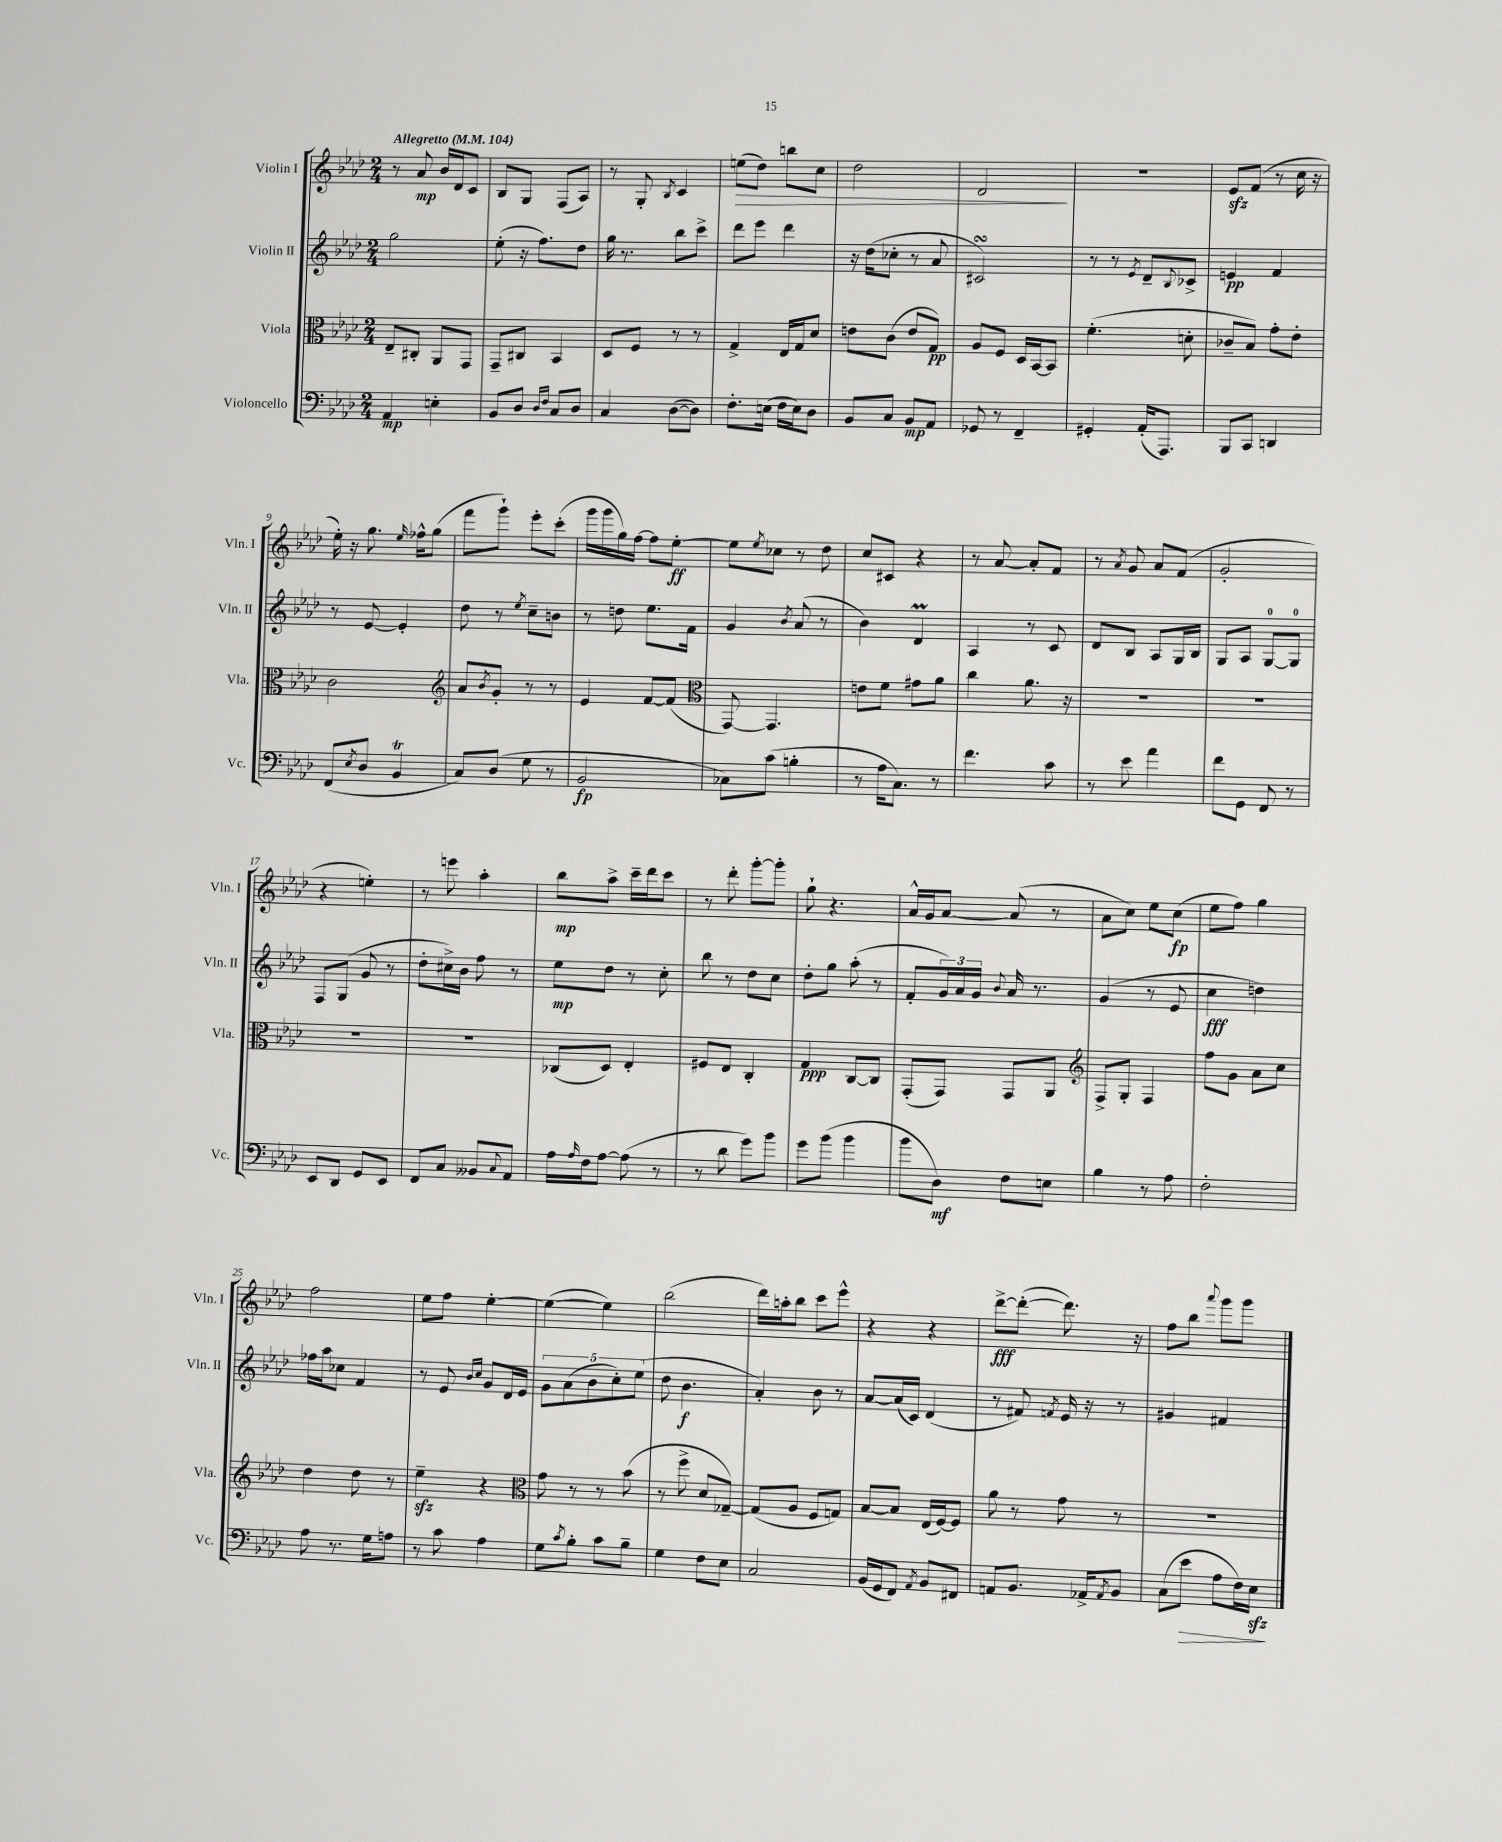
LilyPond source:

<<
\new StaffGroup <<
\new Staff = "s0" \with { instrumentName = "Violin I" shortInstrumentName = "Vln. I" } {
    \clef treble \key aes \major \numericTimeSignature \time 2/4 \tempo "Allegretto" 4 = 104
    r8 aes'8\mp bes'16 des'16 c'8 |
    bes8 g8 f8( aes8) |
    r8 g8-. \acciaccatura { bes8 } c'4 |
    e''8\>( des''8) b''8 c''8 |
    des''2 |
    des'2\! |
    r2 |
    ees'8\sfz f'8( r8 c''16 r16 |
    ees''16-.) r16 g''8. \grace { ees''16 } fes''16-^ g''8( |
    f'''8 g'''8-!) ees'''8-. c'''8-.( |
    g'''16 g'''16 g''16) f''16~ f''8 ees''8~-.\ff |
    ees''8 \acciaccatura { ees''8 } ces''8 r8 des''8 |
    c''8 cis'8 r4 |
    r8 aes'8~ aes'8-. f'8 |
    r8 \acciaccatura { aes'8 } g'8 aes'8 f'8( |
    g'2-. |
    r4 e''4-.) |
    r8 e'''8 aes''4-. |
    bes''8\mp aes''8-> c'''16-- des'''16 c'''8 |
    r8 des'''8-. g'''8~-. g'''8-. |
    g''8-! r4. |
    aes'16-^ g'16 aes'8~ aes'8( r8 |
    aes'8 c''8) ees''8 c''8\fp( |
    ees''8 f''8) g''4 |
    f''2 |
    ees''8 f''8 ees''4~-. |
    ees''4~( ees''4) |
    bes''2( |
    des'''16) a''16-. bes''8 c'''8 ees'''8-^ |
    r4 r4 |
    des'''8~->\fff des'''8~-.( des'''8.) r16 |
    f''8 bes''8 \appoggiatura { aes'''8 } g'''8 g'''8 \bar "|." |
}
\new Staff = "s1" \with { instrumentName = "Violin II" shortInstrumentName = "Vln. II" } {
    \clef treble \key aes \major \numericTimeSignature \time 2/4
    g''2 |
    ees''8-.( r16 f''8.) des''8 |
    g''16 r8. bes''8 c'''8-> |
    des'''8 ees'''8 des'''4 |
    r16 des''16( ces''8-. r8 aes'8 |
    cis'2\turn) |
    r8 r8 \acciaccatura { ees'8 } des'8-- \appoggiatura { bes8 } ces'8-> |
    e'4\pp f'4 |
    r8 ees'8~ ees'4-. |
    des''8 r8 \acciaccatura { ees''8 } c''8-- b'8 |
    r8 d''8 ees''8. f'16 |
    g'4 \acciaccatura { bes'8 } aes'8( r8 |
    bes'4) des'4\prall |
    aes4 r8 c'8 |
    des'8 bes8 aes8 g16 bes16 |
    g8 aes8 g8-0~ g8-0 |
    f8 g8( g'8 r8 |
    des''8-. cis''16->) bes'16 f''8 r8 |
    ees''8\mp des''8 r8 c''8-. |
    bes''8 r8 des''8 c''8 |
    des''8-. g''8 aes''8-.( r8 |
    f'8-. \tuplet 3/2 { g'16) aes'16 g'16 } \appoggiatura { bes'8 } aes'16 r8. |
    g'4( r8 ees'8 |
    c''4\fff d''4) |
    fes''16 aes''16 ces''8 f'4 |
    r8 ees'8 \grace { bes'16 c''16 } g'8 des'16 ees'16 |
    \tuplet 5/4 { g'8 aes'8( bes'8 c''8-.) ees''8( } |
    des''8 bes'4.\f |
    aes'4-.) bes'8 r8 |
    aes'8~ aes'16( c'16) des'4( |
    r8 fis'8) \acciaccatura { f'8 } ees'16 r16 r8 |
    gis'4 fis'4 \bar "|." |
}
\new Staff = "s2" \with { instrumentName = "Viola" shortInstrumentName = "Vla." } {
    \clef alto \key aes \major \numericTimeSignature \time 2/4
    ees8-- cis8-. aes,8 g,8 |
    g,8-- cis8 bes,4 |
    des8 f8 r8 r8 |
    g4-> ees16 g16 des'8 |
    e'8 c'8( e'8 g8\pp) |
    aes8 f8 des16 bes,16~ bes,8 |
    f'4.-.( d'8-. |
    ces'8-- bes8) g'8-. ees'8-. |
    c'2 |
    \clef treble aes'8 \acciaccatura { bes'8 } g'8-. r8 r8 |
    ees'4 f'8~ f'8( |
    \clef alto g,8~) g,4. |
    e'8 f'8 gis'8 aes'8 |
    c''4 aes'8. r16 |
    R2 |
    R2 |
    R2 |
    R2 |
    ces8( des8) ees4-. |
    fis8 ees8 c4-. |
    g4\ppp c8~ c8 |
    g,8-.( g,8) g,8 aes,8 |
    \clef treble f8-> g8-. f4 |
    f''8 g'8 aes'8 c''8 |
    des''4 des''8 r8 |
    ees''4--\sfz r4 |
    \clef alto g'8 r8 r8 bes'8( |
    r8 f''8-> des'8 ges8~--) |
    ges8( aes8 f8 g8) |
    bes8~ bes8 ees16( f16~) f8 |
    aes'8 r8 g'8 r8 |
    R2 \bar "|." |
}
\new Staff = "s3" \with { instrumentName = "Violoncello" shortInstrumentName = "Vc." } {
    \clef bass \key aes \major \numericTimeSignature \time 2/4
    aes,4\mp e4-. |
    bes,8 des8 \grace { des16 f16 } c8 des8 |
    c4 des8~( des8) |
    f8.-. e16( f16 e16) des8 |
    bes,8 c8 bes,8\mp aes,8 |
    ges,8 r8 f,4-- |
    gis,4-. aes,16-.( aes,,8.) |
    bes,,8 c,8 d,4 |
    f,8( \acciaccatura { ees8 } des8 bes,4\trill |
    c8) des8( g8 r8 |
    bes,2\fp |
    ces8) c'8( b4-. |
    r8 aes16 c8.) r8 |
    f'4. c'8 |
    r8 ees'8 aes'4 |
    f'8 g,8 f,8 r8 |
    ees,8 des,8 g,8 ees,8 |
    f,8 c8 beses,8 \appoggiatura { c8 } aes,8 |
    aes16 \grace { aes16 } f16 aes8~ aes8( r8 |
    r8 des'8 g'8) bes'8 |
    g'8 bes'8( bes'4 |
    bes'8 des8\mf) f8 e8 |
    bes4 r8 aes8 |
    f2-. |
    aes8 r8. g16 a8 |
    r8 c'8 aes4 |
    g8 \acciaccatura { c'8 } bes8-. c'8 bes8-- |
    g4 f8 ees8 |
    c2 |
    bes,16( g,16 f,8) \acciaccatura { aes,8 } bes,8 fis,8 |
    a,8 bes,8. aes,16-> \acciaccatura { aes,8 } bes,8 |
    c8( ees'8\> aes8 f16) ees16\sfz\! \bar "|." |
}
>>
>>
